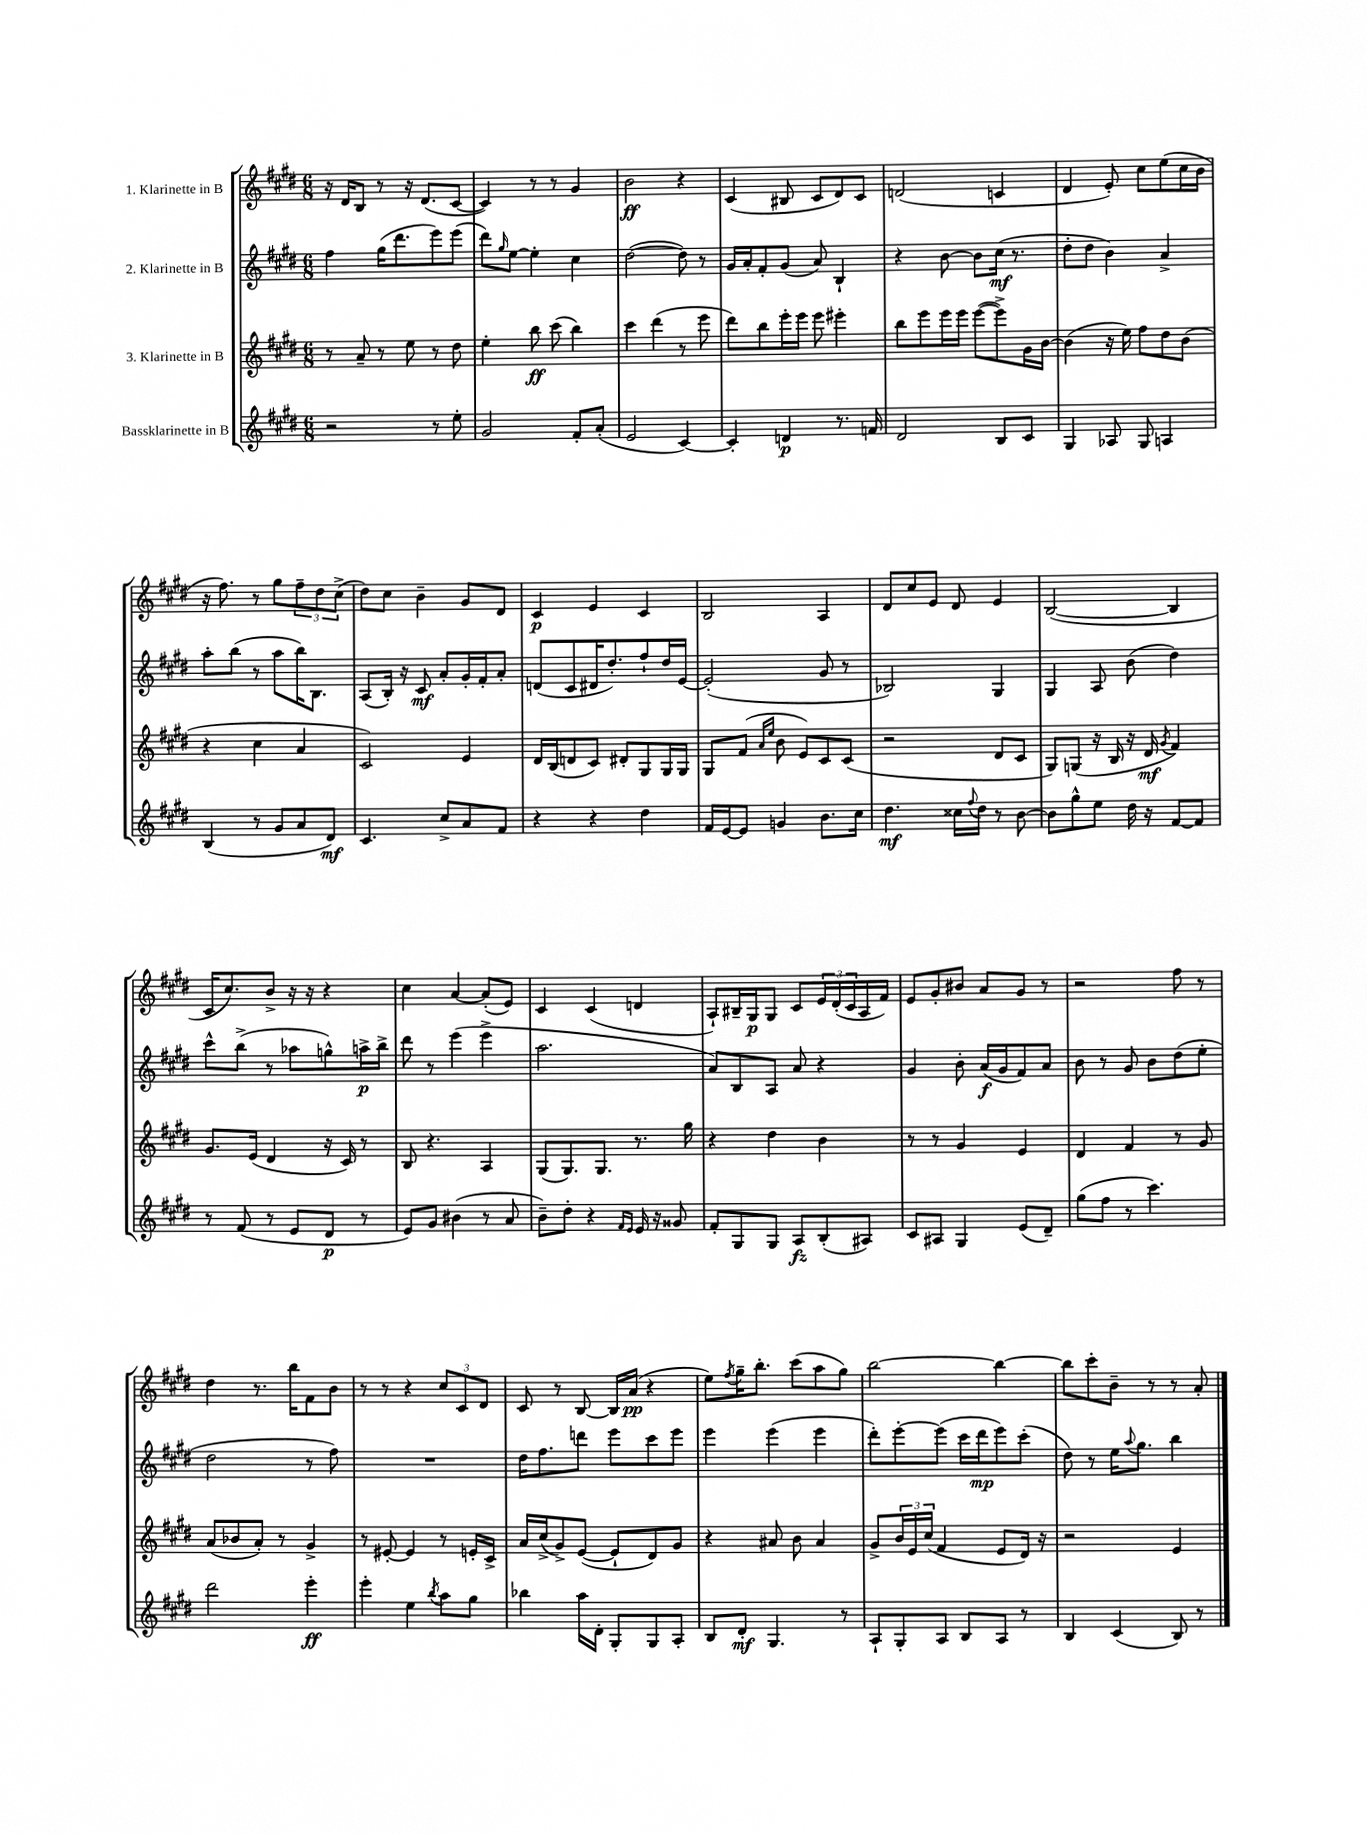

**kern	**dynam	**kern	**dynam	**kern	**dynam	**kern	**dynam
*part4	*part4	*part3	*part3	*part2	*part2	*part1	*part1
*staff4	*staff4	*staff3	*staff3	*staff2	*staff2	*staff1	*staff1
*I"Bassklarinette in B	*	*I"3. Klarinette in B	*	*I"2. Klarinette in B	*	*I"1. Klarinette in B	*
*clefG2	*	*clefG2	*	*clefG2	*	*clefG2	*
*k[f#c#g#d#]	*	*k[f#c#g#d#]	*	*k[f#c#g#d#]	*	*k[f#c#g#d#]	*
*M6/8	*	*M6/8	*	*M6/8	*	*M6/8	*
=37	=37	=37	=37	=37	=37	=37	=37
2r	.	8r	.	4ff#\	.	16r	.
.	.	.	.	.	.	16d#/KL	.
.	.	8a~/	.	.	.	8B/J	.
.	.	8r	.	(16gg#\KL	.	8r	.
.	.	.	.	8.ddd#\	.	.	.
.	.	8ee\	.	.	.	16r	.
.	.	.	.	.	.	(8.d#/L	.
8r	.	8r	.	8eee\)	.	.	.
8ee'\	.	8dd#\	.	(8eee\J	.	[8c#/J	.
=38	=38	=38	=38	=38	=38	=38	=38
2g#/	.	4ee'\	.	8ddd#\L)	.	4c#/])	.
.	.	.	.	16qqgg#/	.	.	.
.	.	.	.	[8ee\J	.	.	.
.	.	8bb\	ff	4ee'\]	.	8r	.
.	.	(8ccc#\	.	.	.	8r	.
8f#'/L	.	4bb\)	.	4cc#\	.	4g#/	.
(8a'/J	.	.	.	.	.	.	.
=39	=39	=39	=39	=39	=39	=39	=39
2e/	.	4ccc#\	.	([2dd#\	.	2b\	ff
.	.	(4ddd#\	.	.	.	.	.
[4c#/)	.	8r	.	8dd#\])	.	4r	.
.	.	8eee\	.	8r	.	.	.
=40	=40	=40	=40	=40	=40	=40	=40
4c#'/]	.	8ddd#\L)	.	16g#/LL	.	(4c#/	.
.	.	.	.	16a'/J	.	.	.
.	.	8bb\	.	8f#'/	.	.	.
4dn/	p	16eee'\L	.	(8g#/J	.	8B#X/	.
.	.	16eee\JJ	.	.	.	.	.
.	.	8eee\	.	8a/)	.	8c#/L	.
8.r	.	4eee#X'\	.	4B`/	.	8d#/)	.
.	.	.	.	.	.	8c#/J	.
16fn/	.	.	.	.	.	.	.
=41	=41	=41	=41	=41	=41	=41	=41
2d#/	.	8bb\L	.	4r	.	(2dn/	.
.	.	8eee\	.	.	.	.	.
.	.	16eee\L	.	[8b\	.	.	.
.	.	16eee\JJ	.	.	.	.	.
.	.	([8eee\L	.	8b\L]	.	.	.
8B/L	.	8eee^\])	.	(16cc#\Jk	mf	4cn/	.
.	.	.	.	8.r	.	.	.
8c#/J	.	16g#\L	.	.	.	.	.
.	.	[16b\JJ	.	.	.	.	.
=42	=42	=42	=42	=42	=42	=42	=42
4G#/	.	(4b\]	.	8dd#'\L	.	4d#/	.
.	.	.	.	8dd#\J	.	.	.
8A-X/	.	16r	.	4b\)	.	8e'/)	.
.	.	16ee\)	.	.	.	.	.
8G#/	.	8ff#\L	.	.	.	8cc#\L	.
4An/	.	8dd#\	.	4a^/	.	(8ee\	.
.	.	(8b\J	.	.	.	16cc#\L	.
.	.	.	.	.	.	16b\JJ	.
!!LO:LB:g=z
=43	=43	=43	=43	=43	=43	=43	=43
(4B/	.	4r	.	8aa'\L	.	16r	.
.	.	.	.	.	.	8.ff#\)	.
.	.	.	.	(8bb\J	.	.	.
8r	.	4cc#\	.	8r	.	8r	.
8g#/L	.	.	.	8aa\L	.	8gg#\L	.
8a/	.	4a/	.	16bb\K)	.	12ff#~\	.
.	.	.	.	8.B\J	.	.	.
.	.	.	.	.	.	12dd#\	.
8d#/J)	mf	.	.	.	.	.	.
.	.	.	.	.	.	(12cc#^\J	.
=44	=44	=44	=44	=44	=44	=44	=44
4.c#/	.	2c#/)	.	(8A/L	.	8dd#\L)	.
.	.	.	.	16B'/Jk)	.	8cc#\J	.
.	.	.	.	16r	.	.	.
.	.	.	.	8c#/	mf	4b~\	.
8cc#^/L	.	.	.	8a'/L	.	.	.
8a/	.	4e/	.	16g#'/L	.	8g#/L	.
.	.	.	.	16f#'/J	.	.	.
8f#/J	.	.	.	8a'/J	.	8d#/J	.
=45	=45	=45	=45	=45	=45	=45	=45
4r	.	16d#/LL	.	(8dn/L	.	4c#/	p
.	.	(16B/J	.	.	.	.	.
.	.	8dn/	.	8c#/	.	.	.
4r	.	8c#/J)	.	16d#X/K	.	4e/	.
.	.	.	.	8.dd#'/)	.	.	.
.	.	8d#X'/L	.	.	.	.	.
4dd#\	.	8G#/	.	8ff#`/	.	4c#/	.
.	.	16G#/L	.	16dd#/L	.	.	.
.	.	16G#/JJ	.	[16e/JJ	.	.	.
=46	=46	=46	=46	=46	=46	=46	=46
16f#/LL	.	8G#/L	.	(2e'/]	.	2B/	.
[16e/J	.	.	.	.	.	.	.
8e/J]	.	(8f#/J	.	.	.	.	.
.	.	16qqa/LL	.	.	.	.	.
.	.	16qqee/JJ	.	.	.	.	.
4gn/	.	8b\	.	.	.	.	.
.	.	8e/L)	.	.	.	.	.
8.b\L	.	8c#/	.	8g#/	.	4A/	.
.	.	(8c#/J	.	8r	.	.	.
16cc#\Jk	.	.	.	.	.	.	.
=47	=47	=47	=47	=47	=47	=47	=47
4.dd#\	mf	2r	.	2B-X/)	.	8d#/L	.
.	.	.	.	.	.	8cc#/	.
.	.	.	.	.	.	8e/J	.
16cc##X\LL	.	.	.	.	.	8d#/	.
8qqff#/	.	.	.	.	.	.	.
16dd#\JJ	.	.	.	.	.	.	.
8r	.	8d#/L	.	4G#/	.	4e/	.
[8b\	.	8c#/J	.	.	.	.	.
=48	=48	=48	=48	=48	=48	=48	=48
8b\L]	.	8G#/L)	.	4G#/	.	([2B/	.
8gg#^^\	.	(8Gn/J	.	.	.	.	.
8ee\J	.	16r	.	8A/	.	.	.
.	.	16B/	.	.	.	.	.
16dd#\	.	16r	.	(8b\	.	.	.
16r	.	16d#/	mf	.	.	.	.
.	.	8qg#/	.	.	.	.	.
[8f#/L	.	4f#/)	.	4dd#\)	.	4B/]	.
8f#/J]	.	.	.	.	.	.	.
!!LO:LB:g=z
=49	=49	=49	=49	=49	=49	=49	=49
8r	.	8.g#/L	.	8ccc#^^\L	.	16c#/KL	.
.	.	.	.	.	.	8.cc#/)	.
(8f#/	.	.	.	(8bb^\J	.	.	.
.	.	(16e/Jk	.	.	.	.	.
8r	.	4d#/	.	8r	.	8b^/J	.
8e/L	.	.	.	8aa-X\L	.	16r	.
.	.	.	.	.	.	16r	.
8d#/J	p	16r	.	8ggn^^\)	.	4r	.
.	.	16c#/)	.	.	.	.	.
8r	.	8r	.	16aan^\L	p	.	.
.	.	.	.	16bb^\JJ	.	.	.
=50	=50	=50	=50	=50	=50	=50	=50
8e/L)	.	8B/	.	8ddd#\	.	4cc#\	.
8g#/J	.	4.r	.	8r	.	.	.
(4b#X\	.	.	.	(4eee\	.	[4a/	.
8r	.	4A/	.	4eee^\	.	(8a'/L]	.
8a/	.	.	.	.	.	8e/J)	.
=51	=51	=51	=51	=51	=51	=51	=51
8b~\L)	.	(8G#/L	.	2.aa\	.	4c#/	.
8dd#'\J	.	8.G#/)	.	.	.	.	.
4r	.	.	.	.	.	(4c#/	.
.	.	8.G#/J	.	.	.	.	.
16qqf#/LL	.	.	.	.	.	.	.
16qqe/JJ	.	.	.	.	.	.	.
16e/	.	8.r	.	.	.	4dn/	.
16r	.	.	.	.	.	.	.
8g##X/	.	.	.	.	.	.	.
.	.	16gg#\	.	.	.	.	.
=52	=52	=52	=52	=52	=52	=52	=52
8f#'/L	.	4r	.	8a/L)	.	8A`/L)	.
8G#/	.	.	.	8B/	.	16B#X~/L	.
.	.	.	.	.	.	16G#/J	p
8G#/J	.	4dd#\	.	8A/J	.	8G#/J	.
8A/L	fz	.	.	8a/	.	8c#/L	.
(8B'/	.	4b\	.	4r	.	24e/L	.
.	.	.	.	.	.	(24d#'/	.
.	.	.	.	.	.	24c#/	.
8A#X/J)	.	.	.	.	.	16A/	.
.	.	.	.	.	.	16f#/JJ)	.
=53	=53	=53	=53	=53	=53	=53	=53
8c#/L	.	8r	.	4g#/	.	8e/L	.
8A#X/J	.	8r	.	.	.	8g#'/	.
4G#/	.	4g#/	.	8b'\	.	8b#X/J	.
.	.	.	.	(16a/LL	f	8a/L	.
.	.	.	.	16g#/J	.	.	.
(8e/L	.	4e/	.	8f#/)	.	8g#/J	.
8d#~/J)	.	.	.	8a/J	.	8r	.
=54	=54	=54	=54	=54	=54	=54	=54
(8gg#\L	.	4d#/	.	8b\	.	2r	.
8ff#\J	.	.	.	8r	.	.	.
8r	.	4f#/	.	8g#/	.	.	.
4.ccc#\)	.	.	.	8b\L	.	.	.
.	.	8r	.	(8dd#\	.	8ff#\	.
.	.	8g#/	.	8ee'\J	.	8r	.
!!LO:LB:g=z
=55	=55	=55	=55	=55	=55	=55	=55
2ddd#\	.	(8a/L	.	2dd#\	.	4dd#\	.
.	.	8b-X/	.	.	.	.	.
.	.	8a'/J)	.	.	.	8.r	.
.	.	8r	.	.	.	.	.
.	.	.	.	.	.	16bb\KL	.
4eee'\	ff	4g#^/	.	8r	.	8f#\	.
.	.	.	.	8ff#\)	.	8b\J	.
=56	=56	=56	=56	=56	=56	=56	=56
4eee'\	.	8r	.	2.r	.	8r	.
.	.	[8e#X'/	.	.	.	8r	.
4ee\	.	4e#/]	.	.	.	4r	.
8qbb/	.	.	.	.	.	.	.
8aa\L	.	8r	.	.	.	12cc#/L	.
.	.	.	.	.	.	12c#/	.
8gg#\J	.	16en'/LL	.	.	.	.	.
.	.	.	.	.	.	12d#/J	.
.	.	16c#^/JJ	.	.	.	.	.
=57	=57	=57	=57	=57	=57	=57	=57
4bb-X\	.	16a/LL	.	16dd#\KL	.	8c#/	.
.	.	(16cc#^/J	.	8.ff#\	.	.	.
.	.	8g#^/)	.	.	.	8r	.
16aa\LL	.	([8e/J	.	8dddn\J	.	[8B/	.
16d#'\JJ	.	.	.	.	.	.	.
8G#'/L	.	8e`/L]	.	8eee\L	.	16B/LL]	.
.	.	.	.	.	.	(16a/JJ	pp
8G#/	.	8d#/)	.	8ccc#\	.	4r	.
8A'/J	.	8g#/J	.	8eee\J	.	.	.
=58	=58	=58	=58	=58	=58	=58	=58
8B/L	.	4r	.	4eee\	.	8ee\L)	.
.	.	.	.	.	.	8qff#/	.
8d#'/J	mf	.	.	.	.	16gg#~\K	.
.	.	.	.	.	.	8.bb'\J	.
4.G#/	.	8a#X/	.	(4eee\	.	.	.
.	.	8b\	.	.	.	(8ccc#\L	.
.	.	4a#/	.	4eee\	.	8aa\	.
8r	.	.	.	.	.	8gg#\J)	.
=59	=59	=59	=59	=59	=59	=59	=59
8A`/L	.	8g#^/L	.	8ddd#'\L)	.	[2bb\	.
8G#'/	.	24b/L	.	[8eee'\	.	.	.
.	.	24e/	.	.	.	.	.
.	.	(24cc#/JJ	.	.	.	.	.
8A/J	.	4f#/	.	(8eee\J]	.	.	.
8B/L	.	.	.	16ccc#\LL	.	.	.
.	.	.	.	16ddd#\J	mp	.	.
8A/J	.	8e/L	.	8eee\)	.	4bb\_	.
8r	.	16d#/Jk)	.	(8ccc#'\J	.	.	.
.	.	16r	.	.	.	.	.
=60	=60	=60	=60	=60	=60	=60	=60
4B/	.	2r	.	8dd#\)	.	8bb\L]	.
.	.	.	.	8r	.	8ccc#'\	.
(4c#/	.	.	.	16ee\KL	.	8b~\J	.
.	.	.	.	8qqaa/	.	.	.
.	.	.	.	8.gg#\J	.	.	.
.	.	.	.	.	.	8r	.
8B/)	.	4e/	.	4bb\	.	8r	.
8r	.	.	.	.	.	8a'/	.
==	==	==	==	==	==	==	==
*-	*-	*-	*-	*-	*-	*-	*-
